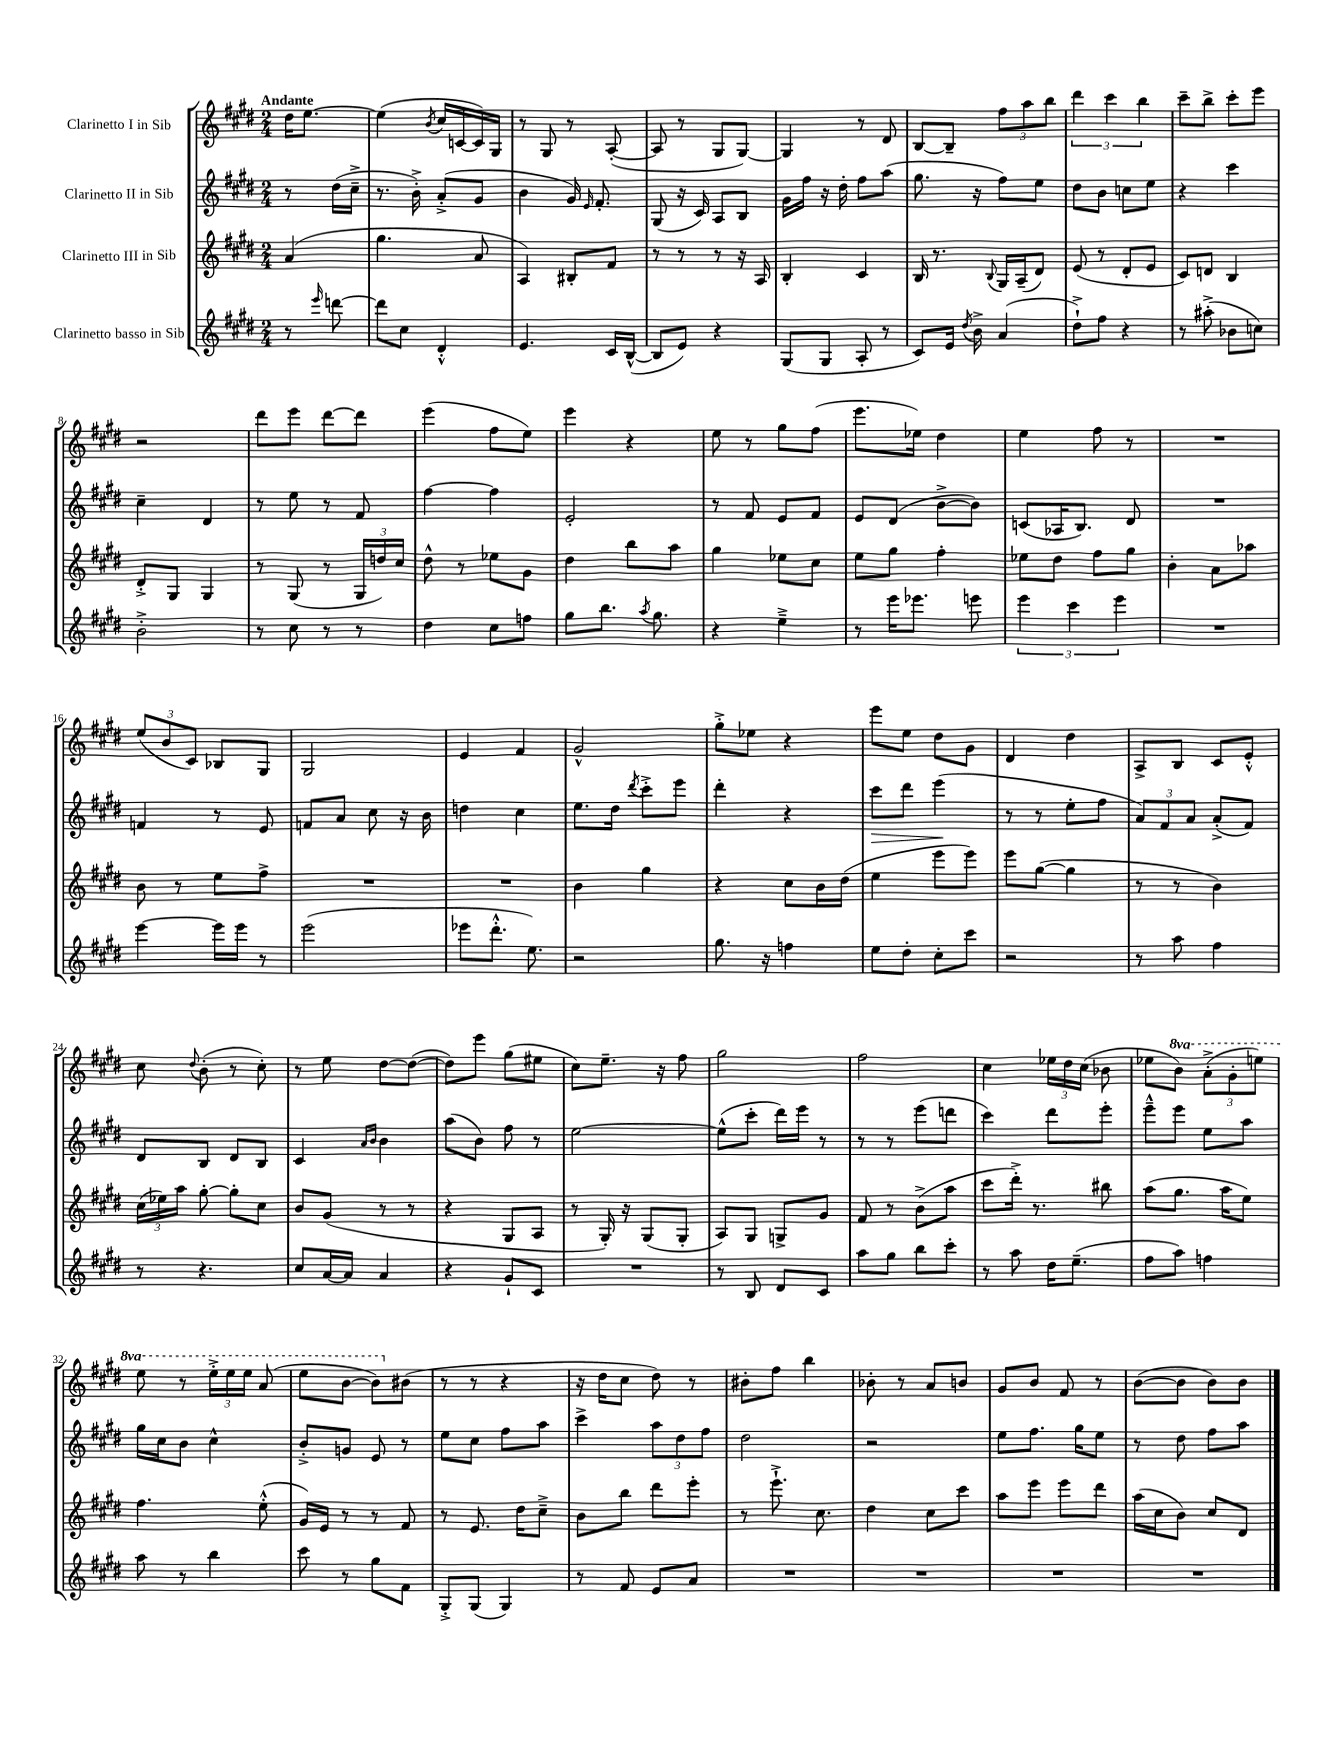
<<
\new StaffGroup <<
\new Staff = "s0" \with { instrumentName = "Clarinetto I in Sib" } {
    \clef treble \key e \major \numericTimeSignature \time 2/4 \set Staff.ottavationMarkups = #ottavation-simple-ordinals \partial 4 \tempo "Andante"
    \autoBeamOff dis''16[ e''8.]~ |
    e''4( \acciaccatura { b'8 } cis''16[ c'16~ c'16) gis16] |
    r8 gis8 r8 a8~-.( |
    a8 r8 gis8[ gis8]~) |
    gis4 r8 dis'8 |
    b8[~ b8]-- \tuplet 3/2 { fis''8[ a''8 b''8] } |
    \tuplet 3/2 { dis'''4 cis'''4 b''4 } |
    cis'''8[-- b''8]-> cis'''8[-. e'''8] |
    r2 |
    dis'''8[ e'''8] dis'''8[~ dis'''8] |
    e'''4( fis''8[ e''8]) |
    e'''4 r4 |
    e''8 r8 gis''8[ fis''8]( |
    e'''8.[ ees''16]) dis''4 |
    e''4 fis''8 r8 |
    R2 |
    \tuplet 3/2 { e''8[( b'8 cis'8]) } bes8[ gis8] |
    gis2 |
    e'4 fis'4 |
    gis'2-^ |
    gis''8[-.-> ees''8] r4 |
    e'''8[ e''8] dis''8[ gis'8] |
    dis'4 dis''4 |
    a8[-> b8] cis'8[ e'8]-.-^ |
    cis''8 \appoggiatura { dis''8 } b'8-.( r8 cis''8-.) |
    r8 e''8 dis''8[~ dis''8]~( |
    dis''8[) e'''8] gis''8[( eis''8] |
    cis''8[) e''8.]-- r16 fis''8 |
    gis''2 |
    fis''2 |
    cis''4 \tuplet 3/2 { ees''16[ dis''16 cis''16]( } bes'8 |
    ees''8[ \ottava #1 b''8]) \tuplet 3/2 { a''8[-.->( gis''8-. e'''!8]) } |
    e'''8 r8 \tuplet 3/2 { e'''16[-.-> e'''16 e'''16] } a''8( |
    e'''8[ b''8]~ b''8[) \ottava #0 bis'8]( |
    r8 r8 r4 |
    r16 dis''16[ cis''8] dis''8) r8 |
    bis'8[-. fis''8] b''4 |
    bes'8-. r8 a'8[ b'8] |
    gis'8[ b'8] fis'8 r8 |
    b'8[~( b'8] b'8[) b'8] \bar "|." |
}
\new Staff = "s1" \with { instrumentName = "Clarinetto II in Sib" } {
    \clef treble \key e \major \numericTimeSignature \time 2/4 \partial 4
    \autoBeamOff r8 dis''16[( cis''16]---> |
    r8. b'16-.->) a'8[-.->( gis'8] |
    b'4 gis'16) \grace { e'16 } fis'8.-. |
    gis8( r16 cis'16) a8[ b8] |
    gis'16[ fis''16] r16 dis''16-. fis''8[ a''8]( |
    gis''8. r16 fis''8[) e''8] |
    dis''8[ b'8] c''8[ e''8] |
    r4 cis'''4 |
    cis''4-- dis'4 |
    r8 e''8 r8 fis'8 |
    fis''4~ fis''4 |
    e'2-. |
    r8 fis'8 e'8[ fis'8] |
    e'8[ dis'8]( b'8[~-> b'8]) |
    c'8[( aes16 b8.]) dis'8 |
    R2 |
    f'4 r8 e'8 |
    f'8[ a'8] cis''8 r16 b'16 |
    d''4 cis''4 |
    e''8.[ dis''16] \acciaccatura { dis'''8 } cis'''8[-.-> e'''8] |
    dis'''4-. r4 |
    cis'''8[\> dis'''8] e'''4\!( |
    r8 r8 e''8[-. fis''8] |
    \tuplet 3/2 { a'8[) fis'8 a'8] } a'8[-.->( fis'8]) |
    dis'8[ b8] dis'8[ b8] |
    cis'4 \grace { a'16[ b'16] } b'4 |
    a''8[( b'8]) fis''8 r8 |
    e''2~ |
    e''8[-^( cis'''8]-. dis'''16[) e'''16] r8 |
    r8 r8 e'''8[( d'''8] |
    cis'''4) dis'''8[ e'''8]-. |
    e'''8[---^ e'''8] e''8[ a''8] |
    gis''16[ cis''16 b'8] cis''4-^ |
    b'8[-.-> g'8] e'8 r8 |
    e''8[ cis''8] fis''8[ a''8] |
    cis'''4-> \tuplet 3/2 { a''8[ dis''8 fis''8] } |
    dis''2 |
    r2 |
    e''8[ fis''8.] gis''16[ e''8] |
    r8 dis''8 fis''8[ a''8] \bar "|." |
}
\new Staff = "s2" \with { instrumentName = "Clarinetto III in Sib" } {
    \clef treble \key e \major \numericTimeSignature \time 2/4 \partial 4
    \autoBeamOff a'4( |
    gis''4. a'8 |
    a4) bis8[-. fis'8] |
    r8 r8 r8 r16 a16 |
    b4-. cis'4 |
    b16 r8. \appoggiatura { b8 } gis16[ a16--( dis'8]) |
    e'8( r8 dis'8[-. e'8] |
    cis'8[) d'8] b4 |
    dis'8[-.-> gis8] gis4 |
    r8 gis8( r8 \tuplet 3/2 { gis16[ d''16) cis''16] } |
    dis''8-^ r8 ees''8[ gis'8] |
    dis''4 b''8[ a''8] |
    gis''4 ees''8[ cis''8] |
    e''8[ gis''8] fis''4-. |
    ees''8[ dis''8] fis''8[ gis''8] |
    b'4-. a'8[ aes''8] |
    b'8 r8 e''8[ fis''8]-> |
    R2 |
    R2 |
    b'4 gis''4 |
    r4 cis''8[ b'16 dis''16]( |
    e''4 e'''8[ e'''8]) |
    e'''8[ gis''8]~( gis''4 |
    r8 r8 b'4) |
    \tuplet 3/2 { cis''16[( ees''16) a''16] } gis''8~-. gis''8[-. cis''8] |
    b'8[ gis'8]( r8 r8 |
    r4 gis8[ a8] |
    r8 gis16-.) r16 gis8[( gis8]-. |
    a8[) gis8] g8[-> gis'8] |
    fis'8 r8 b'8[->( a''8] |
    cis'''8[ dis'''16]-.->) r8. bis''8 |
    a''8[( gis''8.] a''16[ e''8]) |
    fis''4. e''8-.-^( |
    gis'16[) e'16] r8 r8 fis'8 |
    r8 e'8. dis''16[ cis''8]---> |
    b'8[ b''8] dis'''8[ e'''8]-. |
    r8 e'''8.-!-> cis''8. |
    dis''4 cis''8[ cis'''8] |
    a''8[ e'''8] e'''8[ dis'''8] |
    a''16[( cis''16 b'8]) cis''8[ dis'8] \bar "|." |
}
\new Staff = "s3" \with { instrumentName = "Clarinetto basso in Sib" } {
    \clef treble \key e \major \numericTimeSignature \time 2/4 \partial 4
    \autoBeamOff r8 \grace { e'''16 } d'''8~ |
    d'''8[ cis''8] dis'4-.-^ |
    e'4. cis'16[ b16]~-^( |
    b8[ e'8]) r4 |
    gis8[( gis8] a8-. r8 |
    cis'8[) e'16] \acciaccatura { dis''8 } b'16-> a'4( |
    dis''8[-!->) fis''8] r4 |
    r8 ais''8-.->( bes'8[ c''8]) |
    b'2-.-> |
    r8 cis''8 r8 r8 |
    dis''4 cis''8[ f''8] |
    gis''8[ b''8.] \acciaccatura { a''8 } gis''8. |
    r4 e''4---> |
    r8 e'''16[ ees'''8.] e'''8 |
    \tuplet 3/2 { e'''4 cis'''4 e'''4 } |
    R2 |
    e'''4~ e'''16[ e'''16] r8 |
    e'''2( |
    ees'''8[ dis'''8.]-.-^ e''8.) |
    r2 |
    gis''8. r16 f''4 |
    e''8[ dis''8]-. cis''8[-. cis'''8] |
    r2 |
    r8 a''8 fis''4 |
    r8 r4. |
    cis''8[ a'16~ a'16] a'4 |
    r4 gis'8[-! cis'8] |
    R2 |
    r8 b8 dis'8[ cis'8] |
    a''8[ gis''8] b''8[ cis'''8]-. |
    r8 a''8 dis''16[ e''8.]--( |
    fis''8[ a''8]) f''4 |
    a''8 r8 b''4 |
    cis'''8 r8 gis''8[ fis'8] |
    gis8[-.-> gis8]( gis4) |
    r8 fis'8 e'8[ a'8] |
    R2 |
    R2 |
    R2 |
    R2 \bar "|." |
}
>>
>>
